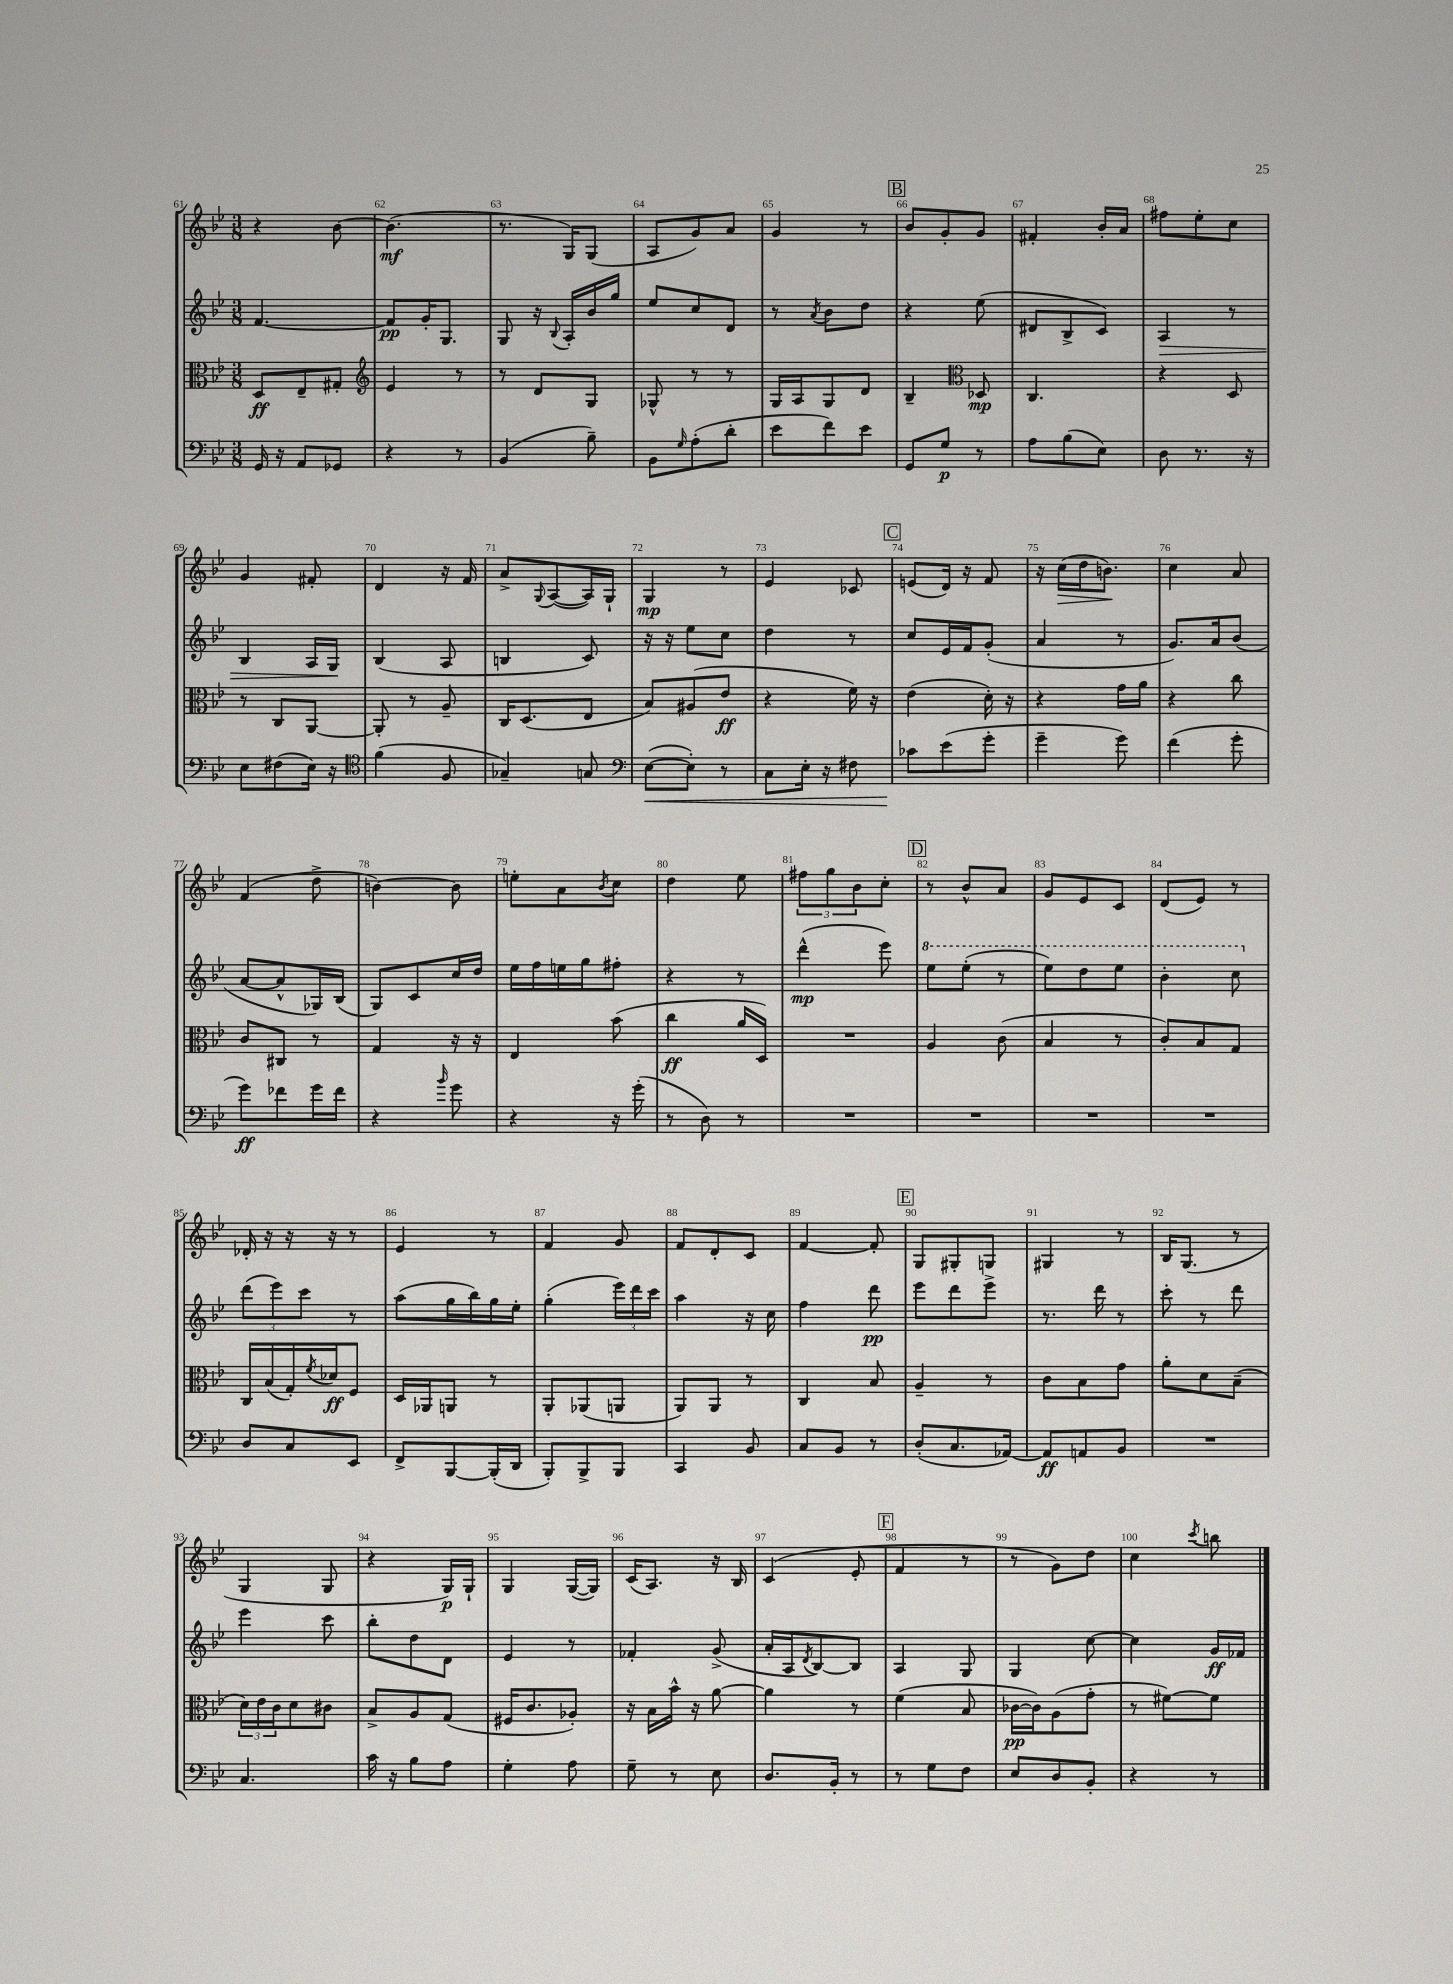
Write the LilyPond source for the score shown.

<<
\new StaffGroup <<
\new Staff = "s0" {
    \clef treble \key bes \major \numericTimeSignature \time 3/8
    r4 bes'8~ |
    bes'4.\mf( |
    r8. g16) g8( |
    a8 g'8) a'8 |
    g'4 r8 |
    \mark \markup { \box "B" } bes'8 g'8-. g'8 |
    fis'4-. bes'16-. a'16 |
    fis''8 ees''8-. c''8 |
    g'4 fis'8-. |
    d'4 r16 f'16 |
    a'8-> \appoggiatura { g8 } a8~( a16) g16-! |
    g4\mp r8 |
    ees'4 ces'8 |
    \mark \markup { \box "C" } e'8( d'16) r16 f'8 |
    r16 c''16\>( d''16 b'8.\!) |
    c''4 a'8 |
    f'4( d''8-> |
    b'4~) b'8 |
    e''8-. a'8 \acciaccatura { bes'8 } c''8 |
    d''4 ees''8 |
    \tuplet 3/2 { fis''8 g''8 bes'8 } c''8-. |
    \mark \markup { \box "D" } r8 bes'8-^ a'8 |
    g'8 ees'8 c'8 |
    d'8( ees'8) r8 |
    des'16-. r16 r16 r16 r8 |
    ees'4 r8 |
    f'4 g'8 |
    f'8 d'8-. c'8 |
    f'4~ f'8-. |
    \mark \markup { \box "E" } g8 gis8-. g8 |
    gis4 r8 |
    bes16 g8.( r8 |
    g4 g8 |
    r4 g16\p) g16-! |
    g4 g16~( g16) |
    c'16( a8.) r16 bes16 |
    c'4( ees'8-. |
    \mark \markup { \box "F" } f'4 r8 |
    r8 g'8) d''8 |
    c''4 \acciaccatura { c'''8 } b''8 \bar "|." |
}
\new Staff = "s1" {
    \clef treble \key bes \major \numericTimeSignature \time 3/8
    f'4.~ |
    f'8\pp g'16-. g8. |
    g8 r16 \appoggiatura { bes8 } a16-. bes'16 g''16 |
    ees''8 c''8 d'8 |
    r8 \acciaccatura { a'8 } bes'8 d''8 |
    \mark \markup { \box "B" } r4 ees''8( |
    dis'8 bes8-> c'8) |
    a4\> r8 |
    bes4 a16 g16\! |
    bes4( a8 |
    b4 c'8) |
    r16 r16 ees''8 c''8 |
    d''4 r8 |
    \mark \markup { \box "C" } c''8 ees'16 f'16 g'8-.( |
    a'4 r8 |
    g'8.) a'16 bes'8( |
    a'8~ a'8-^ ges16) bes16( |
    g8) c'8 c''16 d''16 |
    ees''16 f''16 e''16 g''16 fis''8-. |
    r4 r8 |
    d'''4-^\mp( ees'''8) |
    \mark \markup { \box "D" } \ottava #1 ees'''8 ees'''8-.( r8 |
    ees'''8) d'''8 ees'''8 |
    bes''4-. c'''8 \ottava #0 |
    \tuplet 3/2 { d'''8( ees'''8) c'''8 } r8 |
    a''8( g''16 bes''16) g''16 ees''16-. |
    g''4-.( \tuplet 3/2 { ees'''16) d'''16 c'''16 } |
    a''4 r16 c''16 |
    f''4 d'''8\pp |
    \mark \markup { \box "E" } ees'''8 d'''8 ees'''8-> |
    r8. d'''16 r8 |
    c'''8-. r8 d'''8 |
    ees'''4 c'''8 |
    bes''8-. d''8 d'8 |
    ees'4 r8 |
    fes'4-. g'8->( |
    a'16-. a16 \acciaccatura { d'8 } bes8~) bes8 |
    \mark \markup { \box "F" } a4 g8 |
    g4 c''8~ |
    c''4 g'16\ff fes'16 \bar "|." |
}
\new Staff = "s2" {
    \clef alto \key bes \major \numericTimeSignature \time 3/8
    d8\ff ees8-- gis8-. |
    \clef treble ees'4 r8 |
    r8 d'8 g8 |
    ges8-^ r8 r8 |
    g16 a16 g8 d'8 |
    \mark \markup { \box "B" } bes4-- \clef alto des8\mp |
    c4. |
    r4 d8 |
    r8 c8 a,8~ |
    a,8-. r8 a8-- |
    c16 d8.( ees8 |
    bes8) ais8( ees'8\ff |
    r4 f'16) r16 |
    \mark \markup { \box "C" } ees'4( d'16-.) r16 |
    r4 g'16 a'16 |
    r4 c''8 |
    c'8 cis8 r8 |
    g4 r16 r16 |
    ees4 bes'8( |
    c''4\ff a'16 d16) |
    R4. |
    \mark \markup { \box "D" } a4 c'8( |
    bes4 r8 |
    c'8-.) bes8 g8 |
    c16 bes16( g16-.) \acciaccatura { f'8 } des'16\ff f8 |
    d16 aes,16 a,8 r8 |
    a,8-. aes,8( a,8 |
    a,8) a,8 r8 |
    c4 bes8 |
    \mark \markup { \box "E" } a4-- r8 |
    c'8 bes8 g'8 |
    a'8-. d'8 bes8--( |
    \tuplet 3/2 { d'16) ees'16 c'16 } d'8 cis'8 |
    bes8-> a8 g8( |
    fis16 c'8. aes8-.) |
    r16 bes16 bes'16-^ r16 a'8~ |
    a'4 r8 |
    \mark \markup { \box "F" } f'4( bes8 |
    ces'16~\pp ces'16) a8( g'8-. |
    r8 fis'8~) fis'8 \bar "|." |
}
\new Staff = "s3" {
    \clef bass \key bes \major \numericTimeSignature \time 3/8
    g,16 r16 a,8 ges,8 |
    r4 r8 |
    bes,4( bes8--) |
    bes,8 \grace { g16 } a8-.( d'8-. |
    ees'8 f'8) ees'8 |
    \mark \markup { \box "B" } g,8 g8\p r8 |
    a8 bes8( ees8) |
    d8 r8. r16 |
    ees8 fis8( ees16) r16 |
    \clef tenor f'4( f8 |
    ges4--) g8 |
    \clef bass ees8~\<( ees8-.) r8 |
    c8 ees16-. r16 fis8 |
    \mark \markup { \box "C" } ces'8\! ees'8( g'8-. |
    g'4-- g'8) |
    f'4( g'8-. |
    g'8\ff) fes'8 g'16 fes'16 |
    r4 \grace { bes'16 } g'8 |
    r4 r16 g'16-.( |
    r8 d8) r8 |
    R4. |
    \mark \markup { \box "D" } R4. |
    R4. |
    R4. |
    d8 c8 ees,8 |
    f,8-> bes,,8~ bes,,16-.( d,16 |
    bes,,8-.) bes,,8-> bes,,8 |
    c,4 bes,8 |
    c8 bes,8 r8 |
    \mark \markup { \box "E" } d8-.( c8. aes,16~) |
    aes,8\ff a,8 bes,8 |
    R4. |
    c4. |
    c'16 r16 bes8 a8 |
    g4-. a8 |
    g8-- r8 ees8 |
    d8. bes,16-. r8 |
    \mark \markup { \box "F" } r8 g8 f8 |
    ees8 d8 bes,8-. |
    r4 r8 \bar "|." |
}
>>
>>
\layout { \context { \Score currentBarNumber = #61 \override BarNumber.break-visibility = ##(#f #t #t) barNumberVisibility = #all-bar-numbers-visible } }
